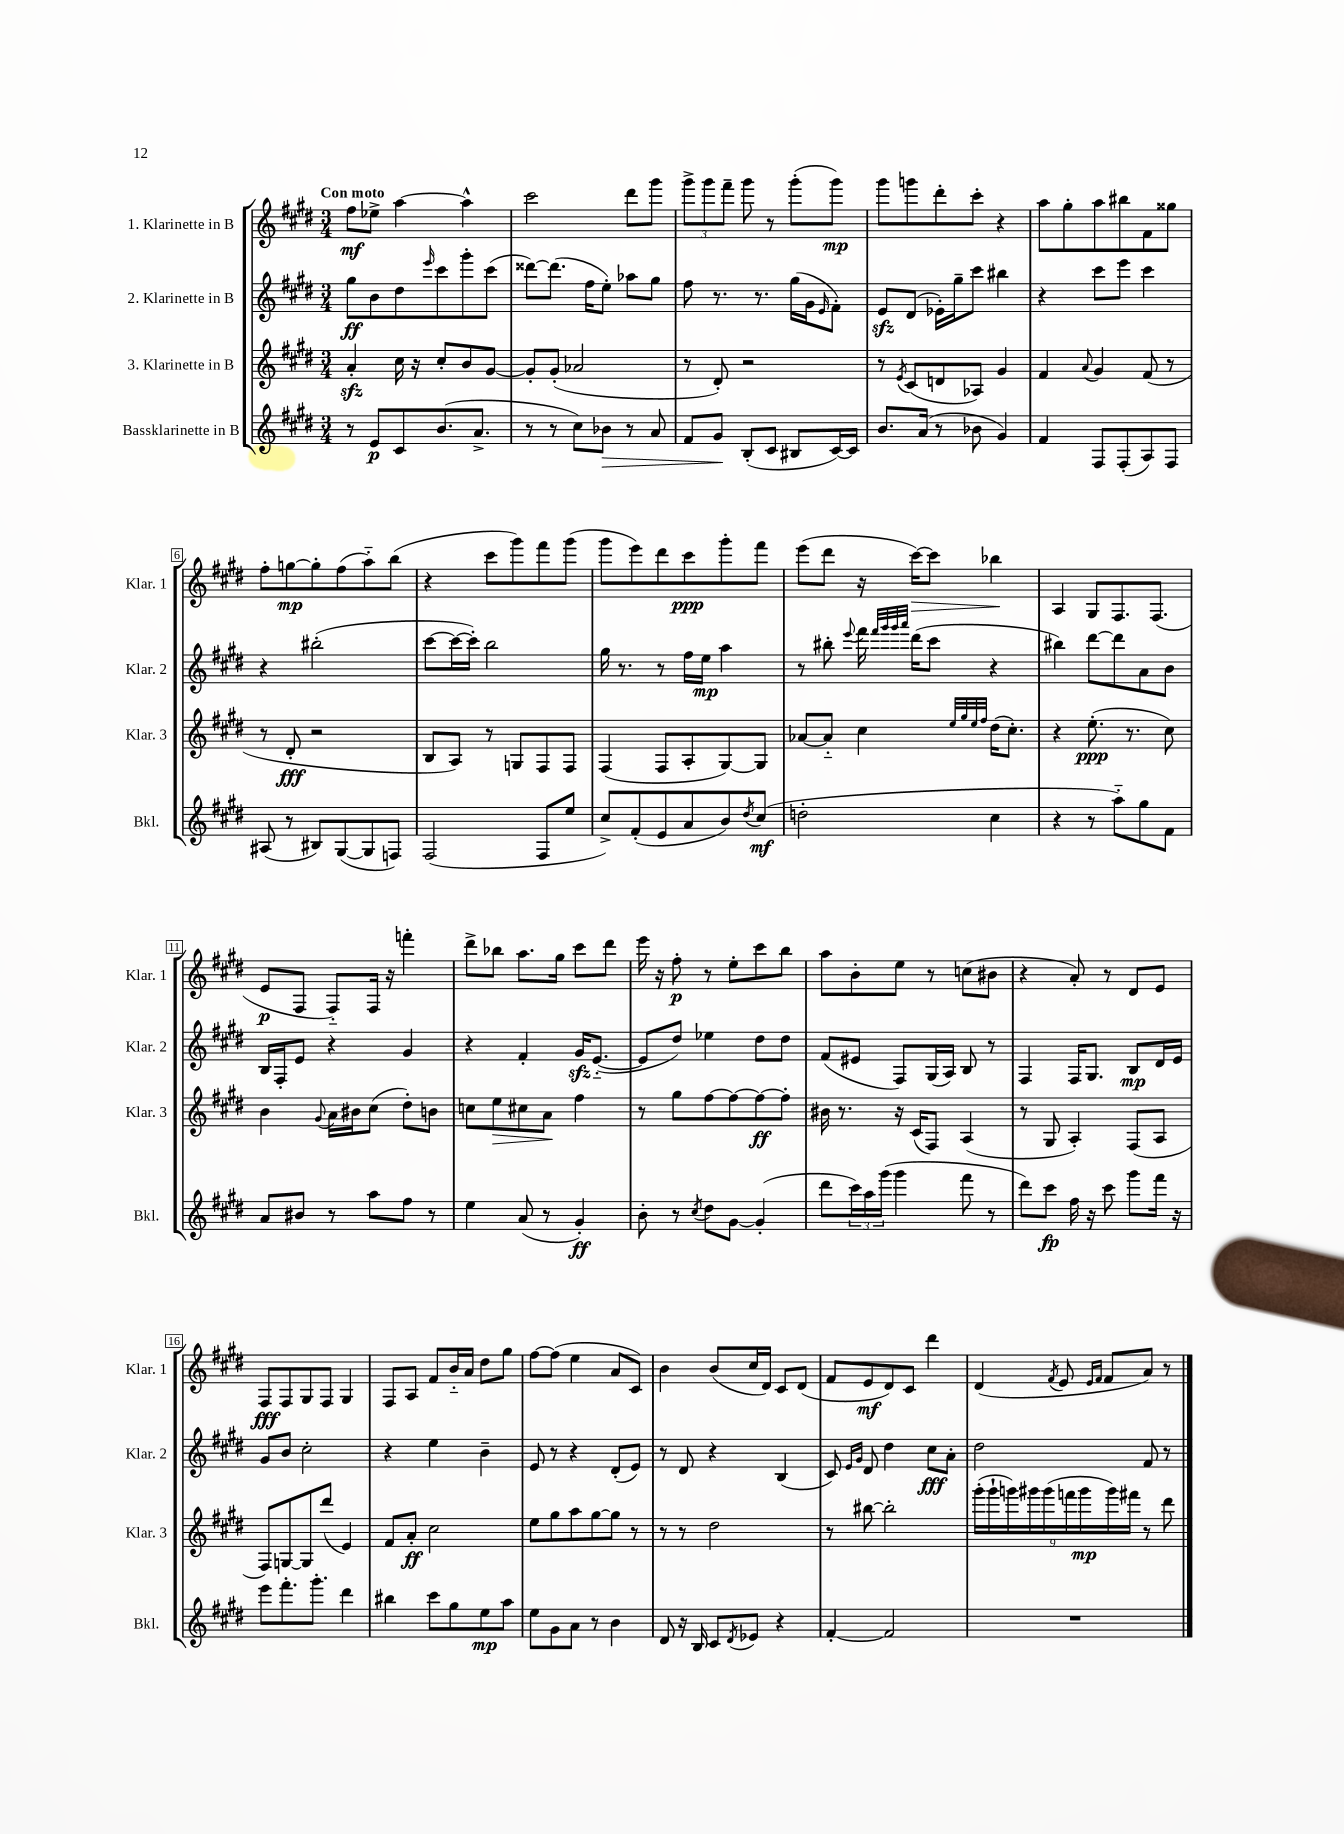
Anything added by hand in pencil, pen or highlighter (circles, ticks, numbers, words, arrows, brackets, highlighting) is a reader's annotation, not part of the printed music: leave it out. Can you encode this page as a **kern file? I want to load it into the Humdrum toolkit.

**kern	**kern	**kern	**kern
*staff4	*staff3	*staff2	*staff1
*clefG2	*clefG2	*clefG2	*clefG2
*k[f#c#g#d#]	*k[f#c#g#d#]	*k[f#c#g#d#]	*k[f#c#g#d#]
*M3/4	*M3/4	*M3/4	*M3/4
8r	4a'	8gg#	8ff#
8e	.	8b	8ee-^
8c#	16cc#	8dd#	[4aa
.	16r	.	.
.	.	16qqeee	.
(8.b	8cc#'	8ccc#	.
.	8b	8ggg#'	4aa^^]
8.a^	.	.	.
.	[8g#	(8ccc#	.
=	=	=	=
8r	8g#']	[8ddd##)	2ccc#
8r	(8g#'	(8.ddd##]	.
8cc#)	2a-	.	.
.	.	16ff#	.
8b-	.	8ee')	.
8r	.	8aa-	8ddd#
8a	.	8gg#	8ggg#
=	=	=	=
8f#	8r	8ff#	12ggg#^
.	.	.	12ggg#
8g#	8d#')	8.r	.
.	.	.	12fff#~
(8B'	2r	.	8ggg#
.	.	8.r	.
8c#	.	.	8r
8B#	.	(16gg#	(8ggg#'
.	.	16g#	.
.	.	16qqe	.
[16c#)	.	8f#')	8ggg#)
16c#]	.	.	.
=	=	=	=
8.b	8r	8e	8ggg#
.	8qe	.	.
.	(8c#	(8d#	8ggg
(16a	.	.	.
8r	8d	16e-')	8ddd#'
.	.	16gg#~	.
8b-	8A-)	8ccc#	8ccc#'
4g#)	4g#	4bb#	4r
=	=	=	=
4f#	4f#	4r	8aa
.	.	.	8gg#'
.	8qqa	.	.
8F#	4g#	8ccc#	8aa
(8F#'	.	8eee	8bb#
8A)	(8f#	4ccc#	8f#
8F#	8r	.	8gg##
=	=	=	=
(8A#	8r	4r	8ff#'
8r	8d#'	.	[8gg
8B#)	2r	(2bb#'	8gg']
([8G#	.	.	(8ff#
8G#]	.	.	8aa'~)
8F)	.	.	(8bb
=	=	=	=
(2F#	8B	[8ccc#	4r
.	8A)	16ccc#_	.
.	.	16ccc#'])	.
.	8r	2bb	8ccc#
.	8G	.	8ggg#)
8F#	8F#	.	8fff#
8ee	8F#	.	(8ggg#
=	=	=	=
8cc#^)	(4F#	16gg#	8ggg#
.	.	8.r	.
(8f#'	.	.	8eee)
8e	8F#	8r	8ddd#
8a	8A'	16ff#	8ccc#
.	.	16ee	.
8b)	[8G#)	4aa	8ggg#'
8qdd#	.	.	.
(8cc#	8G#]	.	8fff#
=	=	=	=
2dd'	[8a-	8r	(8eee
.	8a-'~]	8bb#'	8ddd#
.	.	8qqeee	.
.	4cc#	16fff#	16r
.	.	32qqfff#	.
.	.	32qqggg#	.
.	.	32qqggg#	.
.	.	32qqaaa	.
.	.	(16ddd#	[16ccc#)
.	.	8ccc#	8ccc#]
.	32qqee	.	.
.	32qqgg#	.	.
.	32qqee	.	.
.	32qqff#	.	.
4cc#	(16dd#	4r	4bb-
.	8.cc#')	.	.
=	=	=	=
4r	4r	4bb#)	4A
8r	(8.ee'	[8ddd#	8G#
8aa'~)	.	8ddd#]	8.F#
.	8.r	.	.
8gg#	.	8a	.
.	.	.	(8.F#
8f#	8cc#)	8b	.
=	=	=	=
8a	4b	16B	8e
.	.	16F#'	.
8b#	.	8e	8F#
.	8qqg#	.	.
8r	16a	4r	8F#'~)
.	16b#	.	.
8aa	(8cc#	.	16F#
.	.	.	16r
8ff#	8dd#')	4g#	4fff'
8r	8b	.	.
=	=	=	=
4ee	8cc	4r	8ddd#^
.	8ee	.	8bb-
(8a	8cc#	4f#'	8.aa
8r	8a	.	.
.	.	.	16gg#
4g#')	4ff#	16g#	8ccc#
.	.	([8.e'~	.
.	.	.	8ddd#
=	=	=	=
8b'	8r	8e]	16eee
.	.	.	16r
8r	8gg#	8dd#)	8ff#'
8qcc#	.	.	.
8dd#	[8ff#	4ee-	8r
[8g#	8ff#_	.	8ee'
(4g#']	8ff#_	8dd#	8ccc#
.	8ff#']	8dd#	8bb
=	=	=	=
8ddd#	16b#	(8f#	8aa
.	8.r	.	.
24ccc#)	.	8e#	8b'
24aa	.	.	.
(24ggg#	.	.	.
4ggg#	16r	8F#)	8ee
.	(16c#	.	.
.	8F#)	(16G#	8r
.	.	16A)	.
8fff#	(4A	8B	(8cc
8r	.	8r	8b#
=	=	=	=
8ddd#)	8r	4F#	4r
8ccc#	8G#	.	.
16ff#	4A')	16F#	8a')
16r	.	8.G#	.
8ccc#	.	.	8r
8ggg#	(8F#	8B	8d#
16fff#	8A	16d#	8e
16r	.	16e	.
=	=	=	=
8eee	8F#)	8g#	8F#
8.fff#'	[8G	8b	8F#
.	8G]	2cc#'	8G#
8.ggg#'	.	.	.
.	(8ddd#	.	8F#
4ddd#	4e)	.	4G#
=	=	=	=
4bb#	8f#	4r	8F#
.	8a'	.	8A
8ccc#	2cc#	4ee	8f#
8gg#	.	.	16b'~
.	.	.	16a
8ee	.	4b~	8dd#
8aa	.	.	8gg#
=	=	=	=
8ee	8ee	8e	[8ff#
8g#	8gg#	8r	(8ff#]
8a	8aa	4r	4ee
8r	[8gg#	.	.
4b	8gg#]	(8d#'	8a
.	8r	8e)	8c#)
=	=	=	=
8d#	8r	8r	4b
16r	8r	8d#	.
16B	.	.	.
8c#	2dd#	4r	(8b
8qd#	.	.	.
8e-	.	.	16cc#
.	.	.	16d#)
4r	.	(4B	8c#
.	.	.	(8d#
=	=	=	=
[4f#'	8r	8c#)	8f#
.	.	16qqe	.
.	.	16qqg#	.
.	[8bb#	8d#	8e
2f#]	2bb#']	4dd#	8d#)
.	.	.	8c#
.	.	8cc#	4ddd#
.	.	8a'	.
=	=	=	=
2.r	(18ggg#'	2dd#	(4d#
.	18ggg#`	.	.
.	18ggg)	.	.
.	18ggg#	.	.
.	(18ggg#	.	.
.	.	.	8qf#
.	.	.	8e
.	18fff	.	.
.	18ggg#	.	.
.	.	.	16qqe
.	.	.	16qqf#
.	.	.	8f#
.	18ggg#)	.	.
.	18fff#	.	.
.	8r	8f#	8a)
.	8ddd#	8r	8r
==	==	==	==
*-	*-	*-	*-
